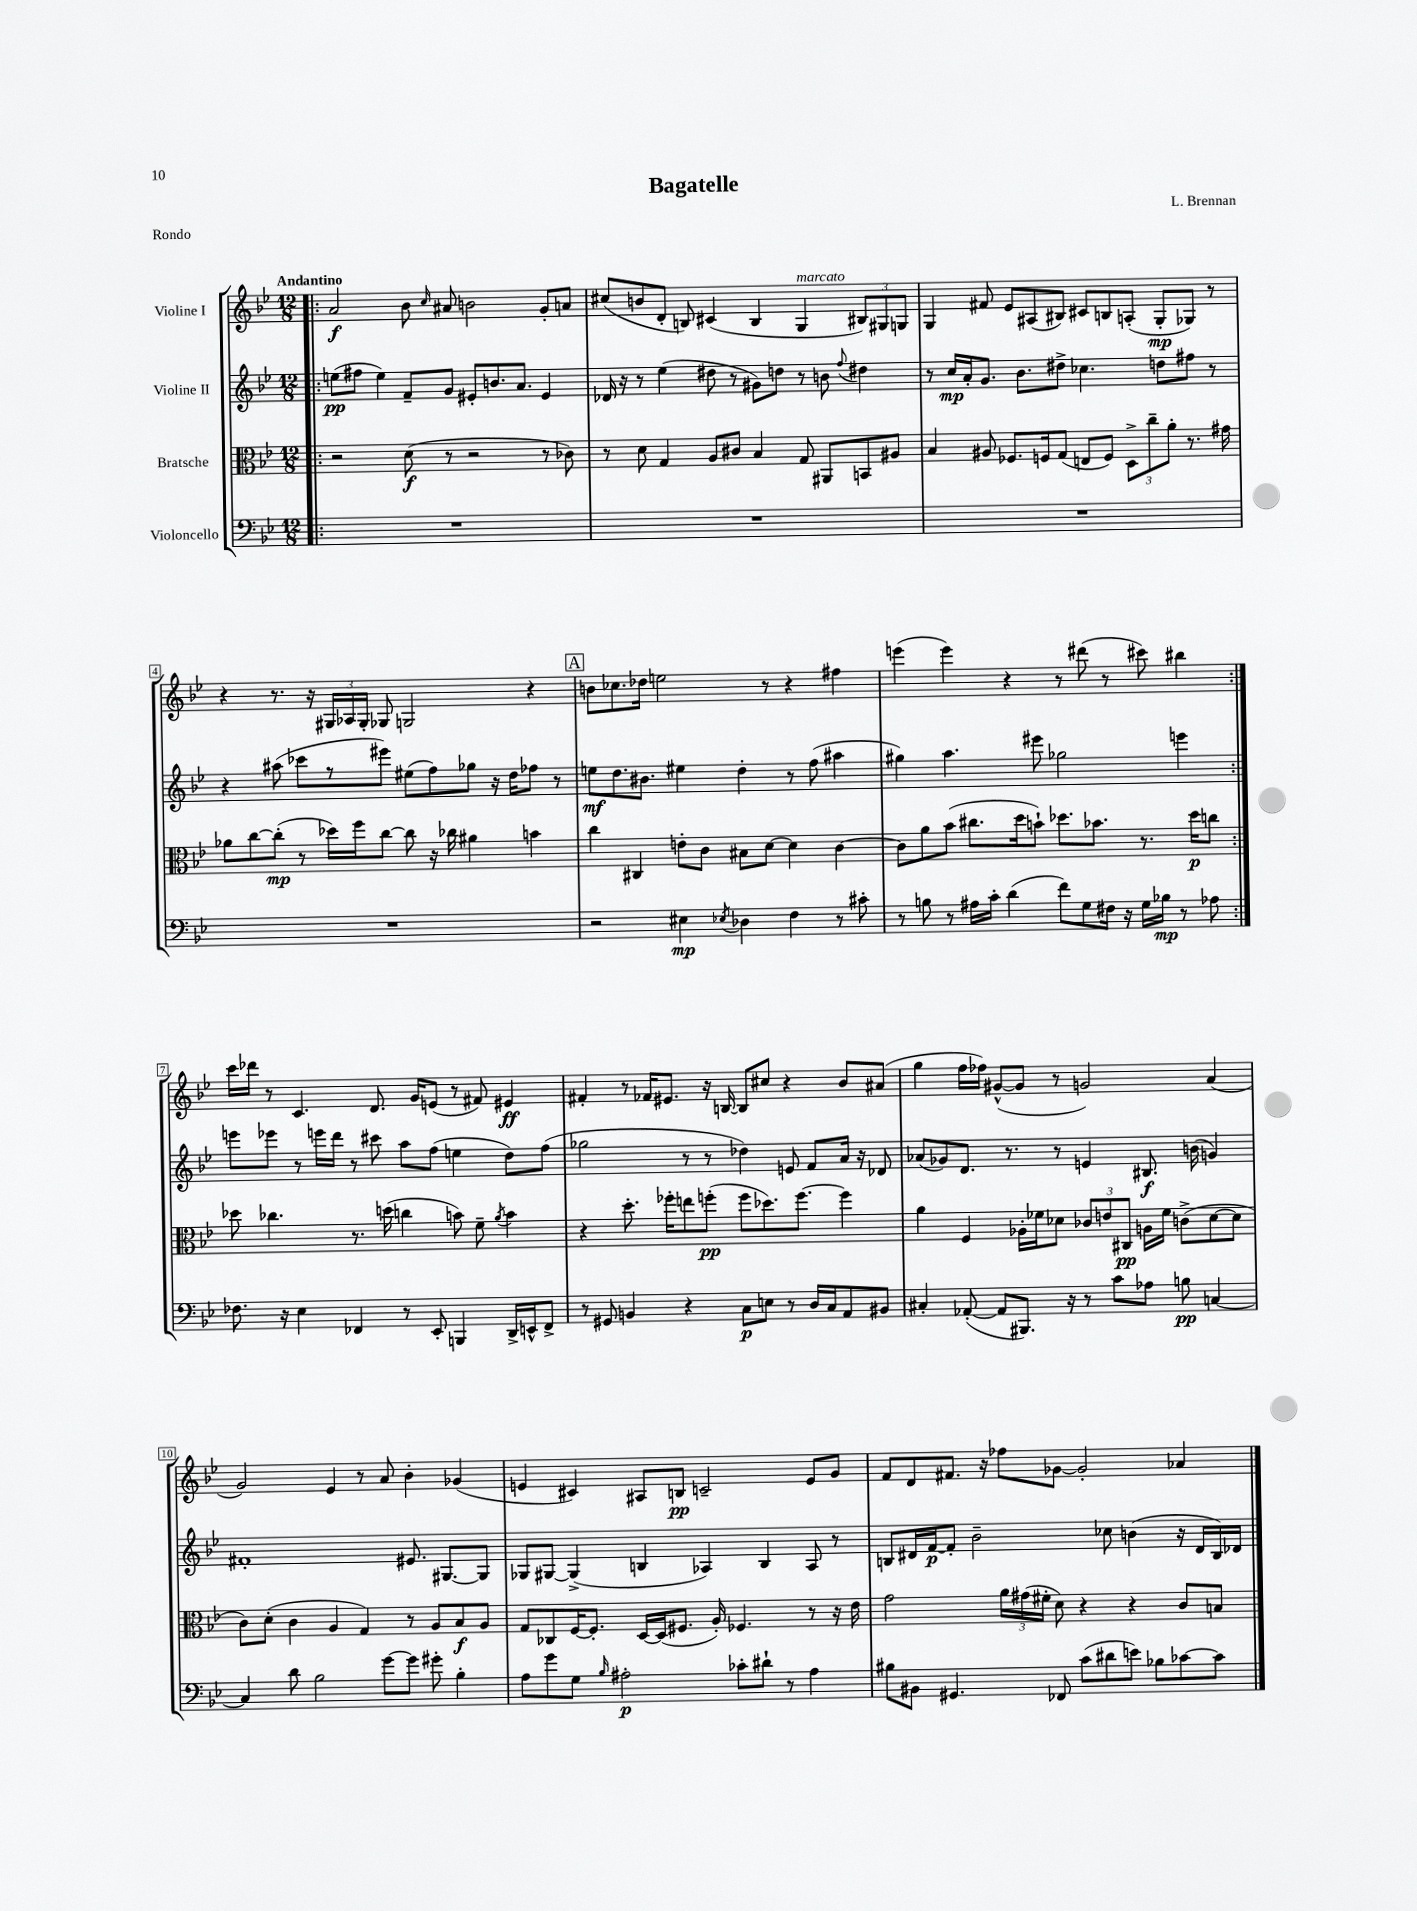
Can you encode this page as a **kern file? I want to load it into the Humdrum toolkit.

**kern	**dynam	**kern	**dynam	**kern	**dynam	**kern	**dynam
*part4	*part4	*part3	*part3	*part2	*part2	*part1	*part1
*staff4	*staff4	*staff3	*staff3	*staff2	*staff2	*staff1	*staff1
*I"Violoncello	*	*I"Bratsche	*	*I"Violine II	*	*I"Violine I	*
*clefF4	*	*clefC3	*	*clefG2	*	*clefG2	*
*k[b-e-]	*	*k[b-e-]	*	*k[b-e-]	*	*k[b-e-]	*
*M12/8	*	*M12/8	*	*M12/8	*	*M12/8	*
=1!|:	=1!|:	=1!|:	=1!|:	=1!|:	=1!|:	=1!|:	=1!|:
!	!	!	!	!	!	!LO:TX:a:B:t=Andantino	!
1.r	.	2r	.	(8een\L	pp	2a/	f
.	.	.	.	8ff#X\J	.	.	.
.	.	.	.	4ee\)	.	.	.
.	.	(8d\	f	8f~/L	.	8b-\	.
.	.	.	.	.	.	16qqcc/	.
.	.	8r	.	8g/J	.	8a#X/	.
.	.	2r	.	8e#X'/L	.	2bn\	.
.	.	.	.	8.bn/	.	.	.
.	.	.	.	8.a/J	.	.	.
.	.	8r	.	4e#/	.	8g'/L	.
.	.	8c-X\)	.	.	.	8an/J	.
=2	=2	=2	=2	=2	=2	=2	=2
1.r	.	8r	.	16d-X/	.	(8cc#X/L	.
.	.	.	.	16r	.	.	.
.	.	8d\	.	8r	.	8bn/	.
.	.	4G/	.	(4ee-\	.	8d'/J	.
.	.	.	.	.	.	8Bn/)	.
.	.	8A/L	.	8dd#X\	.	(4c#X/	.
.	.	8c#X/J	.	8r	.	.	.
.	.	4B-/	.	8g#X\L)	.	4B/	.
.	.	.	.	8ddn\J	.	.	.
!	!	!	!	!	!	!LO:TX:a:i:t=marcato	!
.	.	8G/	.	8r	.	4G/	.
.	.	8AA#X/L	.	8bn\	.	.	.
.	.	.	.	8qqff/	.	.	.
.	.	8BBn/	.	4dd#X\	.	12B#X/L)	.
.	.	.	.	.	.	12G#X/	.
.	.	8A#X/J	.	.	.	.	.
.	.	.	.	.	.	12Gn/J	.
=3	=3	=3	=3	=3	=3	=3	=3
1.r	.	4B-/	.	8r	.	4G/	.
.	.	.	.	16cc/LL	mp	.	.
.	.	.	.	16a'/J	.	.	.
.	.	8A#X/	.	8.g/J	.	8f#X/	.
.	.	8.F-X/L	.	.	.	8e-/L	.
.	.	.	.	8.b-\L	.	.	.
.	.	.	.	.	.	(8A#X/	.
.	.	16Fn/k	.	.	.	.	.
.	.	(8G/J	.	8dd#X^\J	.	8B#X/J)	.
.	.	8En/L	.	4.cc-X\	.	8c#X/L	.
.	.	8F/J)	.	.	.	8Bn/	.
.	.	12D^\L	.	.	.	(8An'/J	.
.	.	12cc~\	.	.	.	.	.
.	.	.	.	8ddn\L	.	8G'/L	mp
.	.	12a'\J	.	.	.	.	.
.	.	8.r	.	8ff#X\J	.	8G-X/J)	.
.	.	.	.	8r	.	8r	.
.	.	16g#X\	.	.	.	.	.
!!LO:LB:g=z
=4	=4	=4	=4	=4	=4	=4	=4
1.r	.	8a-X\L	.	4r	.	4r	.
.	.	[8cc\	.	.	.	.	.
.	.	(8cc'\J]	mp	(8aa#X\	.	8.r	.
.	.	8r	.	8ccc-X\L	.	.	.
.	.	.	.	.	.	16r	.
.	.	16dd-X\LL)	.	8r	.	24G#X/LL	.
.	.	.	.	.	.	24A-X/	.
.	.	16ff\J	.	.	.	.	.
.	.	.	.	.	.	24G#'/JJ	.
.	.	[8cc\J	.	8eee#X\J)	.	8G-X/	.
.	.	8cc\]	.	(8ee#X\L	.	2Gn/	.
.	.	16r	.	8ff\)	.	.	.
.	.	16cc-X\	.	.	.	.	.
.	.	4a#X\	.	8gg-X\J	.	.	.
.	.	.	.	16r	.	.	.
.	.	.	.	16dd\KL	.	.	.
.	.	4bn\	.	8ff-X\J	.	4r	.
.	.	.	.	8r	.	.	.
!!LO:REH:place=s1:t=A
=5	=5	=5	=5	=5	=5	=5	=5
2r	.	4cc\	.	8een\L	mf	8bn\L	.
.	.	.	.	8.dd\	.	8.cc-X\	.
.	.	4C#X/	.	.	.	.	.
.	.	.	.	8.b#X\J	.	16dd-X\Jk	.
.	.	.	.	.	.	2een\	.
4E#X\	mp	8en'\L	.	4ee#X\	.	.	.
.	.	8c\J	.	.	.	.	.
8qE-X/	.	.	.	.	.	.	.
4D-X\	.	8B#X\L	.	4dd'\	.	.	.
.	.	[8d\J	.	.	.	8r	.
4F\	.	4d\]	.	8r	.	4r	.
.	.	.	.	(8ff\	.	.	.
8r	.	[4c\	.	4aa#X\	.	4ff#X\	.
8c#X'\	.	.	.	.	.	.	.
=6	=6	=6	=6	=6	=6	=6	=6
8r	.	8c\L]	.	4gg#X\)	.	(4eeen\	.
8Bn\	.	8a\	.	.	.	.	.
8r	.	(8b-\J	.	4.aa\	.	4eee\)	.
16A#X\LL	.	8.cc#X\L	.	.	.	.	.
16c'\JJ	.	.	.	.	.	.	.
(4d\	.	.	.	.	.	4r	.
.	.	16dd\k	.	.	.	.	.
.	.	8bn`\J)	.	8eee#X\	.	.	.
8f\L)	.	8.dd-X\L	.	2gg-X\	.	8r	.
8G\	.	.	.	.	.	(8ddd#X\	.
.	.	8.b-X\J	.	.	.	.	.
16F#X\Jk	.	.	.	.	.	8r	.
16r	.	.	.	.	.	.	.
16G\LL	.	8.r	.	.	.	8ccc#X\)	.
16B-X\JJ	mp	.	.	.	.	.	.
8r	.	.	.	4eeen\	.	4bb#X\	.
.	.	16dd-\KL	p	.	.	.	.
8A-X\	.	8ccn\J	.	.	.	.	.
!!LO:LB:g=z
=7:|!	=7:|!	=7:|!	=7:|!	=7:|!	=7:|!	=7:|!	=7:|!
8.F-X\	.	8dd-X\	.	8eeen\L	.	16ccc\LL	.
.	.	.	.	.	.	16ddd-X\JJ	.
.	.	4.cc-X\	.	8eee-X\J	.	8r	.
16r	.	.	.	.	.	.	.
4E-\	.	.	.	8r	.	4.c/	.
.	.	.	.	16eeen\LL	.	.	.
.	.	.	.	16ddd\JJ	.	.	.
4FF-X/	.	8.r	.	8r	.	.	.
.	.	.	.	8ccc#X\	.	8.d/	.
.	.	(16ddn\	.	.	.	.	.
8r	.	4ccn\	.	8aa\L	.	.	.
.	.	.	.	.	.	16g/KL	.
8EE-'/	.	.	.	(8ff\J	.	(8en/J	.
4BBBn/	.	8bn\)	.	4een\	.	8r	.
.	.	8f~\	.	.	.	8f#X/)	.
.	.	8qa/	.	.	.	.	.
16DD^/LL	.	4b\	.	8dd\L)	.	4e#X/	ff
16EEn^^/J	.	.	.	.	.	.	.
8FF-^/J	.	.	.	(8ff\J	.	.	.
=8	=8	=8	=8	=8	=8	=8	=8
8r	.	4r	.	2gg-X\	.	4f#X'/	.
8GG#X/	.	.	.	.	.	.	.
4BBn/	.	8.dd'\	.	.	.	8r	.
.	.	.	.	.	.	16f-X/KL	.
.	.	16ff-X'\KL	.	.	.	8.e#X/J	.
4r	.	8een\	.	8r	.	.	.
.	.	(8ffn'\J	pp	8r	.	16r	.
.	.	.	.	.	.	[16Bn/	.
8C\L	p	8ff\L	.	4dd-X\)	.	8B/L]	.
8En\J	.	8.dd-X\)	.	.	.	8cc#X/J	.
8r	.	.	.	8en/	.	4r	.
.	.	[8.ff\J	.	.	.	.	.
16D/LL	.	.	.	8f/L	.	.	.
16C/J	.	.	.	.	.	.	.
8AA/	.	4ff\]	.	16a/Jk	.	8b-/L	.
.	.	.	.	16r	.	.	.
8BB#X/J	.	.	.	8d-X/	.	(8a#X/J	.
=9	=9	=9	=9	=9	=9	=9	=9
4C#X'/	.	4a\	.	(8a-X/L	.	4gg\	.
.	.	.	.	8g-X/)	.	.	.
([8AA-X'/	.	4F/	.	8.d/J	.	16ff\LL	.
.	.	.	.	.	.	16ff-X\JJ)	.
8AA-/L]	.	.	.	.	.	([8g#X^^/L	.
.	.	.	.	8.r	.	.	.
8.BBB#X/J)	.	16A-X'\LL	.	.	.	8g#/J]	.
.	.	16f-X\J	.	.	.	.	.
.	.	8d-X\J	.	8r	.	8r	.
16r	.	.	.	.	.	.	.
8r	.	12c-X/L	.	4en/	.	2gn/)	.
.	.	12en/	.	.	.	.	.
8c\L	.	.	.	.	.	.	.
.	.	12C#X/J	pp	.	.	.	.
8A-X\J	.	16An\LL	.	8.B#X/	f	.	.
.	.	16f-\JJ	.	.	.	.	.
8Bn\	pp	(8cn^\L	.	.	.	.	.
.	.	.	.	(16bn\	.	.	.
[4Cn/	.	[8d-\	.	4gn/)	.	(4a/	.
.	.	8d-\J]	.	.	.	.	.
!!LO:LB:g=z
=10	=10	=10	=10	=10	=10	=10	=10
4C/]	.	8c\L)	.	1f#X'	.	2g/)	.
.	.	(8d'\J	.	.	.	.	.
8d\	.	4c\	.	.	.	.	.
2B-\	.	.	.	.	.	.	.
.	.	4A/	.	.	.	4e-/	.
.	.	4G/)	.	.	.	8r	.
[8g\L	.	.	.	.	.	8a/	.
8g\J]	.	8r	.	8.e#X/	.	4b-'\	.
8g#X'\	.	8A/L	.	.	.	.	.
.	.	.	.	[8.G#X/L	.	.	.
4B-'\	.	8B-/	f	.	.	(4g-X/	.
.	.	8A/J	.	8G#/J]	.	.	.
=11	=11	=11	=11	=11	=11	=11	=11
8A\L	.	8G/L	.	8G-X/L	.	4en/	.
8g\	.	8C-X/	.	[8G#X/J	.	.	.
8G\J	.	[16F/K	.	(4G#^/]	.	4c#X/)	.
.	.	8.F'/J]	.	.	.	.	.
16qqB-/	.	.	.	.	.	.	.
2A#X'\	p	.	.	.	.	.	.
.	.	[16D/LL	.	4Bn/	.	8A#X/L	.
.	.	(16D/J]	.	.	.	.	.
.	.	8.F#X/J	.	.	.	8Bn/J	pp
.	.	.	.	4A-X/)	.	2cn~/	.
.	.	16A'/)	.	.	.	.	.
8c-X'\L	.	4.F-X/	.	.	.	.	.
8d#X`\J	.	.	.	4B/	.	.	.
8r	.	.	.	.	.	.	.
4A#\	.	8r	.	8A-/	.	8e/L	.
.	.	16r	.	8r	.	8g/J	.
.	.	16e-\	.	.	.	.	.
=12	=12	=12	=12	=12	=12	=12	=12
8B#X\L	.	2g\	.	8Bn/L	.	8f/L	.
8BB#X\J	.	.	.	16d#X/L	.	8d/	.
.	.	.	.	[16f/J	p	.	.
4.GG#X/	.	.	.	8f'/J]	.	8.f#X/J	.
.	.	.	.	2b-~\	.	.	.
.	.	.	.	.	.	16r	.
.	.	24a\LL	.	.	.	8ff-X\L	.
.	.	(24g#X\	.	.	.	.	.
.	.	24f#X'\JJ	.	.	.	.	.
8FF-X/	.	8d\)	.	.	.	[8g-X\J	.
(8c\L	.	4r	.	.	.	2g-'/]	.
8d#X\	.	.	.	8cc-X\	.	.	.
8en\J)	.	4r	.	(4bn\	.	.	.
8B-X\L	.	.	.	.	.	.	.
[8c-X\	.	8c/L	.	16r	.	4a-X/	.
.	.	.	.	16d#/LL	.	.	.
8c-\J]	.	8Bn/J	.	16B/)	.	.	.
.	.	.	.	16d-X/JJ	.	.	.
==	==	==	==	==	==	==	==
*-	*-	*-	*-	*-	*-	*-	*-
